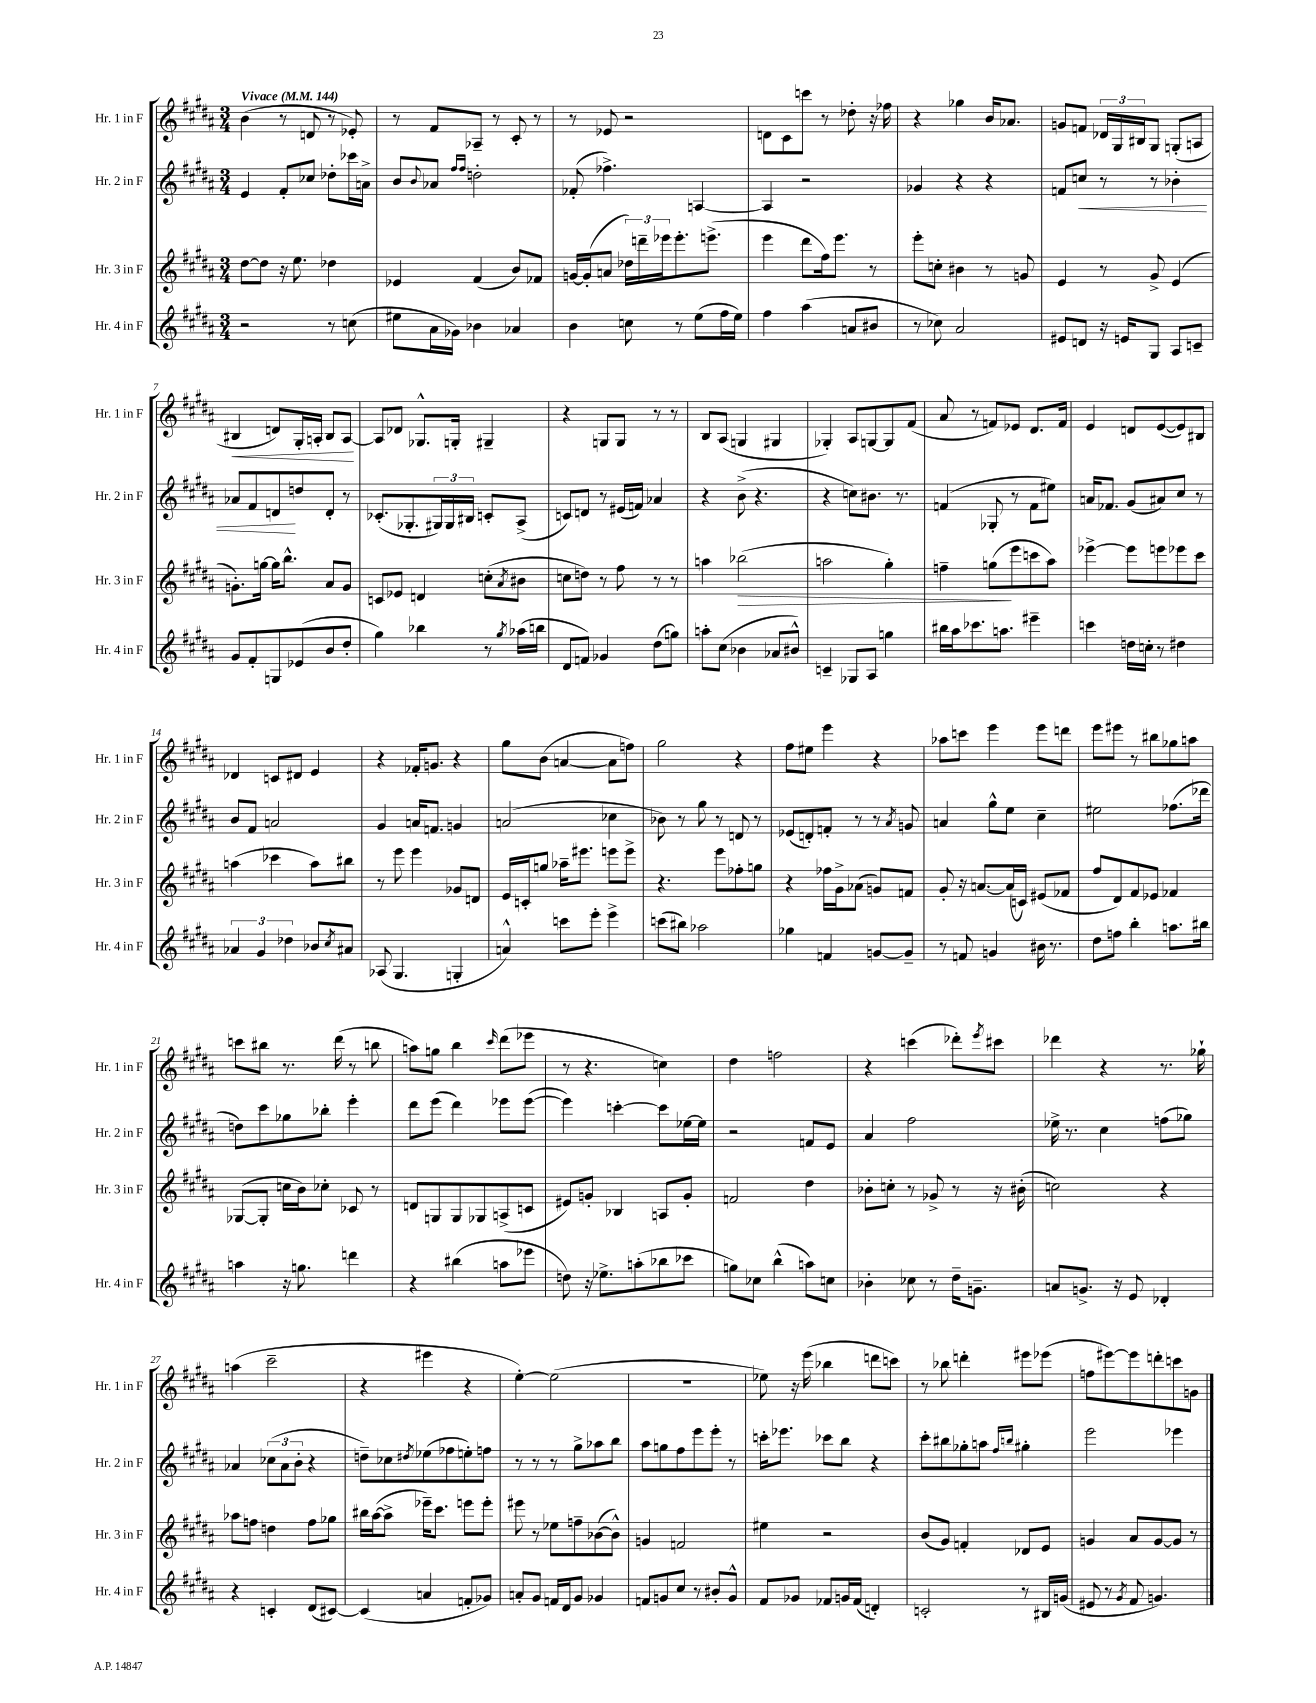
<<
\new StaffGroup <<
\new Staff = "s0" \with { instrumentName = "Hr. 1 in F" shortInstrumentName = "Hr. 1 in F" } {
    \clef treble \key b \major \numericTimeSignature \time 3/4 \tempo "Vivace" 4 = 144
    b'4( r8 d'8 r8 ees'8-.) |
    r8 fis'8 aes8-- r8 cis'8-. r8 |
    r8 ees'8 r2 |
    d'8 cis'8 c'''8 r8 des''8-. r16 fes''16 |
    r4 ges''4 b'16 aes'8. |
    g'8 f'8 \tuplet 3/2 { des'16 gis16 bis16 } gis8 g8-.( a8 |
    bis4\< d'8) gis16-. a16-. bis8 a8~\! |
    a8 des'8 ges8.-^ g16-. gis4-- |
    r4 g8 g8 r8 r8 |
    b8 ais8( g4 gis4 |
    ges4-.) ais8 g8~ g8 fis'8( |
    ais'8 r8 f'8) ees'8 dis'8. f'16 |
    e'4 d'8 e'8~( e'8) bis8 |
    des'4 c'8 dis'8 e'4 |
    r4 fes'16-. g'8. r4 |
    gis''8 b'8( a'4~ a'8 f''8) |
    gis''2 r4 |
    fis''8 eis''8 e'''4 r4 |
    aes''8 c'''8 e'''4 e'''8 d'''8 |
    e'''8 eis'''8 r8 bis''8 ges''8 a''8 |
    c'''8 bis''8 r8. dis'''16( r8 b''8 |
    a''8) g''8 b''4 \grace { cis'''16 } dis'''8( ees'''8 |
    r8 r4. c''4) |
    dis''4 f''2 |
    r4 c'''4( des'''8-.) \acciaccatura { e'''8 } cis'''8 |
    des'''4 r4 r8. ges''16-! |
    a''4( cis'''2-- |
    r4 eis'''4 r4 |
    e''4~-.) e''2( |
    R2. |
    ees''8) r16 e'''16( bes''4 d'''8 c'''8) |
    r8 bes''8 d'''4-. eis'''8 ees'''8( |
    f''8 eis'''8~) eis'''8 d'''8-. c'''8 g'8 \bar "|." |
}
\new Staff = "s1" \with { instrumentName = "Hr. 2 in F" shortInstrumentName = "Hr. 2 in F" } {
    \clef treble \key b \major \numericTimeSignature \time 3/4
    e'4 fis'8-. ces''8 des''8-. ces'''16 a'16-> |
    b'8 \appoggiatura { b'8 } aes'8 \grace { fis''16 fis''16 } d''2-. |
    fes'8-.( fes''4.->) a4~ |
    a4 r2 |
    ges'4 r4 r4 |
    f'8 c''8\< r8 r8 bes'4-. |
    aes'8 fis'8 d'8\! d''8 d'8-. r8 |
    ces'8.-.( ges8.-. \tuplet 3/2 { gis16) gis16 bis16 } c'8-. ais8->( |
    c'8) d'8 r8 eis'16( f'16) aes'4 |
    r4 b'8->( r4. |
    r4 c''8) bis'8. r8. |
    f'4( ges8-. r8 f'8 eis''8) |
    a'16 fes'8. gis'8( ais'8) cis''8 r8 |
    b'8 fis'8 a'2 |
    gis'4 a'16 f'8. g'4 |
    a'2( ces''4 |
    bes'8) r8 gis''8 r8 d'8 r8 |
    ees'8( d'8-.) f'8-. r8 r8 \acciaccatura { ais'8 } g'8 |
    a'4 gis''8-^ e''8 cis''4-- |
    eis''2 fes''8.( des'''16 |
    d''8) cis'''8 ges''8 bes''8-. e'''4-. |
    dis'''8 e'''8( dis'''4) ees'''8 ees'''8~( |
    ees'''4) c'''4~-. c'''8 ees''16~ ees''16 |
    r2 f'8 e'8 |
    ais'4 fis''2 |
    ees''16-> r8. cis''4 f''8( ges''8) |
    aes'4 \tuplet 3/2 { ces''8( aes'8 b'8-. } r4 |
    d''8--) ces''8 \acciaccatura { dis''8 } ees''8( fes''8 e''8-.) f''8 |
    r8 r8 r8 gis''8-> aes''8 b''8 |
    ais''8 g''8 fis''8 e'''8 e'''8-. r8 |
    c'''16-. ees'''8. ces'''8 b''8 r4 |
    cis'''8-. bis''8 ges''8-. a''8 \grace { fis''16 b''16 } gis''4-. |
    e'''2 ees'''4 \bar "|." |
}
\new Staff = "s2" \with { instrumentName = "Hr. 3 in F" shortInstrumentName = "Hr. 3 in F" } {
    \clef treble \key b \major \numericTimeSignature \time 3/4
    dis''8~ dis''8 r16 e''8. des''4 |
    ees'4 fis'4( b'8) fes'8 |
    g'16~ g'16-.( a'8 \tuplet 3/2 { des''16) d'''16-- ees'''16 } ees'''8.-. e'''8.->( |
    e'''4 dis'''8 fis''16) e'''8. r8 |
    e'''8-. c''8-. bis'4 r8 g'8 |
    e'4 r8 gis'8-> e'4( |
    g'8.-.) g''16~ g''16 b''8.-^ ais'8 g'8 |
    c'8 ees'8 d'4 c''8-.( \acciaccatura { ais'8 } bis'8 |
    c''8 d''8) r8 fis''8 r8 r8 |
    a''4 bes''2\>( |
    a''2 gis''4-.) |
    f''4-- g''8\!( e'''8 c'''8 ais''8) |
    ees'''4~-> ees'''8 e'''8 ees'''8 cis'''8 |
    a''4( ces'''4 a''8) bis''8 |
    r8 e'''8 e'''4 ges'8 d'8 |
    e'16 c'16-. g''8 aes''16-- eis'''8. e'''8 e'''8-> |
    r4. e'''8 fes''8-. g''8 |
    r4 fes''16 gis'16-> aes'8( g'8) f'8 |
    gis'8-. r16 a'8.~ a'16( c'16) eis'8( fes'8 |
    fis''8 dis'8) fis'8 ees'8 fes'4 |
    ges8~( ges8-. c''16 b'16) ces''8-. ces'8 r8 |
    d'8 g8 g8 ges8 a8->( c'8 |
    eis'8) g'8-. bes4 a8 g'8-. |
    f'2 dis''4 |
    bes'8-. c''8-. r8 ges'8-> r8 r16 bis'16-.( |
    c''2) r4 |
    aes''8 f''8 d''4 f''8 ges''8 |
    bis''16 ais''16~( ais''8-> ees'''16--) cis'''8. e'''8 e'''8-. |
    eis'''8 r8 ees''8 f''8-- bes'8~( bes'8-^) |
    g'4 f'2 |
    eis''4 r2 |
    b'8( gis'8) f'4-. des'8 e'8 |
    g'4 ais'8 g'8~ g'8 r8 \bar "|." |
}
\new Staff = "s3" \with { instrumentName = "Hr. 4 in F" shortInstrumentName = "Hr. 4 in F" } {
    \clef treble \key b \major \numericTimeSignature \time 3/4
    r2 r8 c''8( |
    eis''8 ais'16 ges'16) bes'4 aes'4 |
    b'4 c''8 r8 e''8( fis''16 e''16) |
    fis''4 ais''4( a'8 bis'8 |
    r8 ces''8) ais'2 |
    eis'8 d'8 r16 e'16 gis8 ais8 c'8-- |
    gis'8 fis'8-. g8 ees'8( b'8 dis''8-. |
    gis''4) bes''4 r8 \acciaccatura { gis''8 } aes''16( b''16 |
    dis'8 f'8) ges'4 dis''8( g''8) |
    a''8-. cis''8( bes'4 aes'8 bis'8-^) |
    c'4-- ges8 ais8 g''4 |
    bis''16 ais''16 ces'''8. a''8. eis'''4-- |
    c'''4 d''16 c''16-. r8 dis''4 |
    \tuplet 3/2 { aes'4 gis'4 des''4 } bes'8 \acciaccatura { cis''8 } ais'8 |
    aes8( gis4. g4-. |
    a'4-^) c'''8 e'''8-. e'''4-> |
    c'''8( bis''8) aes''2 |
    ges''4 f'4 g'8~ g'8-- |
    r8 f'8 g'4 bis'16 r8. |
    dis''8 f''8 b''4-. a''8. bis''16 |
    a''4 r16 g''8. d'''4 |
    r4 bis''4( a''8 ees'''8 |
    d''8) r16 ees''8.-> a''8-.( bes''8 ces'''8 |
    g''8) ces''8 b''4-^( a''8) c''8 |
    bes'4-. ces''8 r8 dis''16-- g'8.-- |
    a'8 g'8.-> r16 e'8 des'4-. |
    r4 c'4-. dis'8( cis'8~) |
    cis'4( a'4 f'8-. ges'8) |
    a'8-. gis'8 f'16 dis'16 gis'8 ges'4 |
    f'8 g'8 cis''8 r8 bis'8-. g'8-^ |
    fis'8 ges'8 fes'8 g'16 fes'16( d'4-.) |
    c'2-. r8 bis16 g'16( |
    eis'8 r8 \acciaccatura { gis'8 } fis'8 g'4.) \bar "|." |
}
>>
>>
